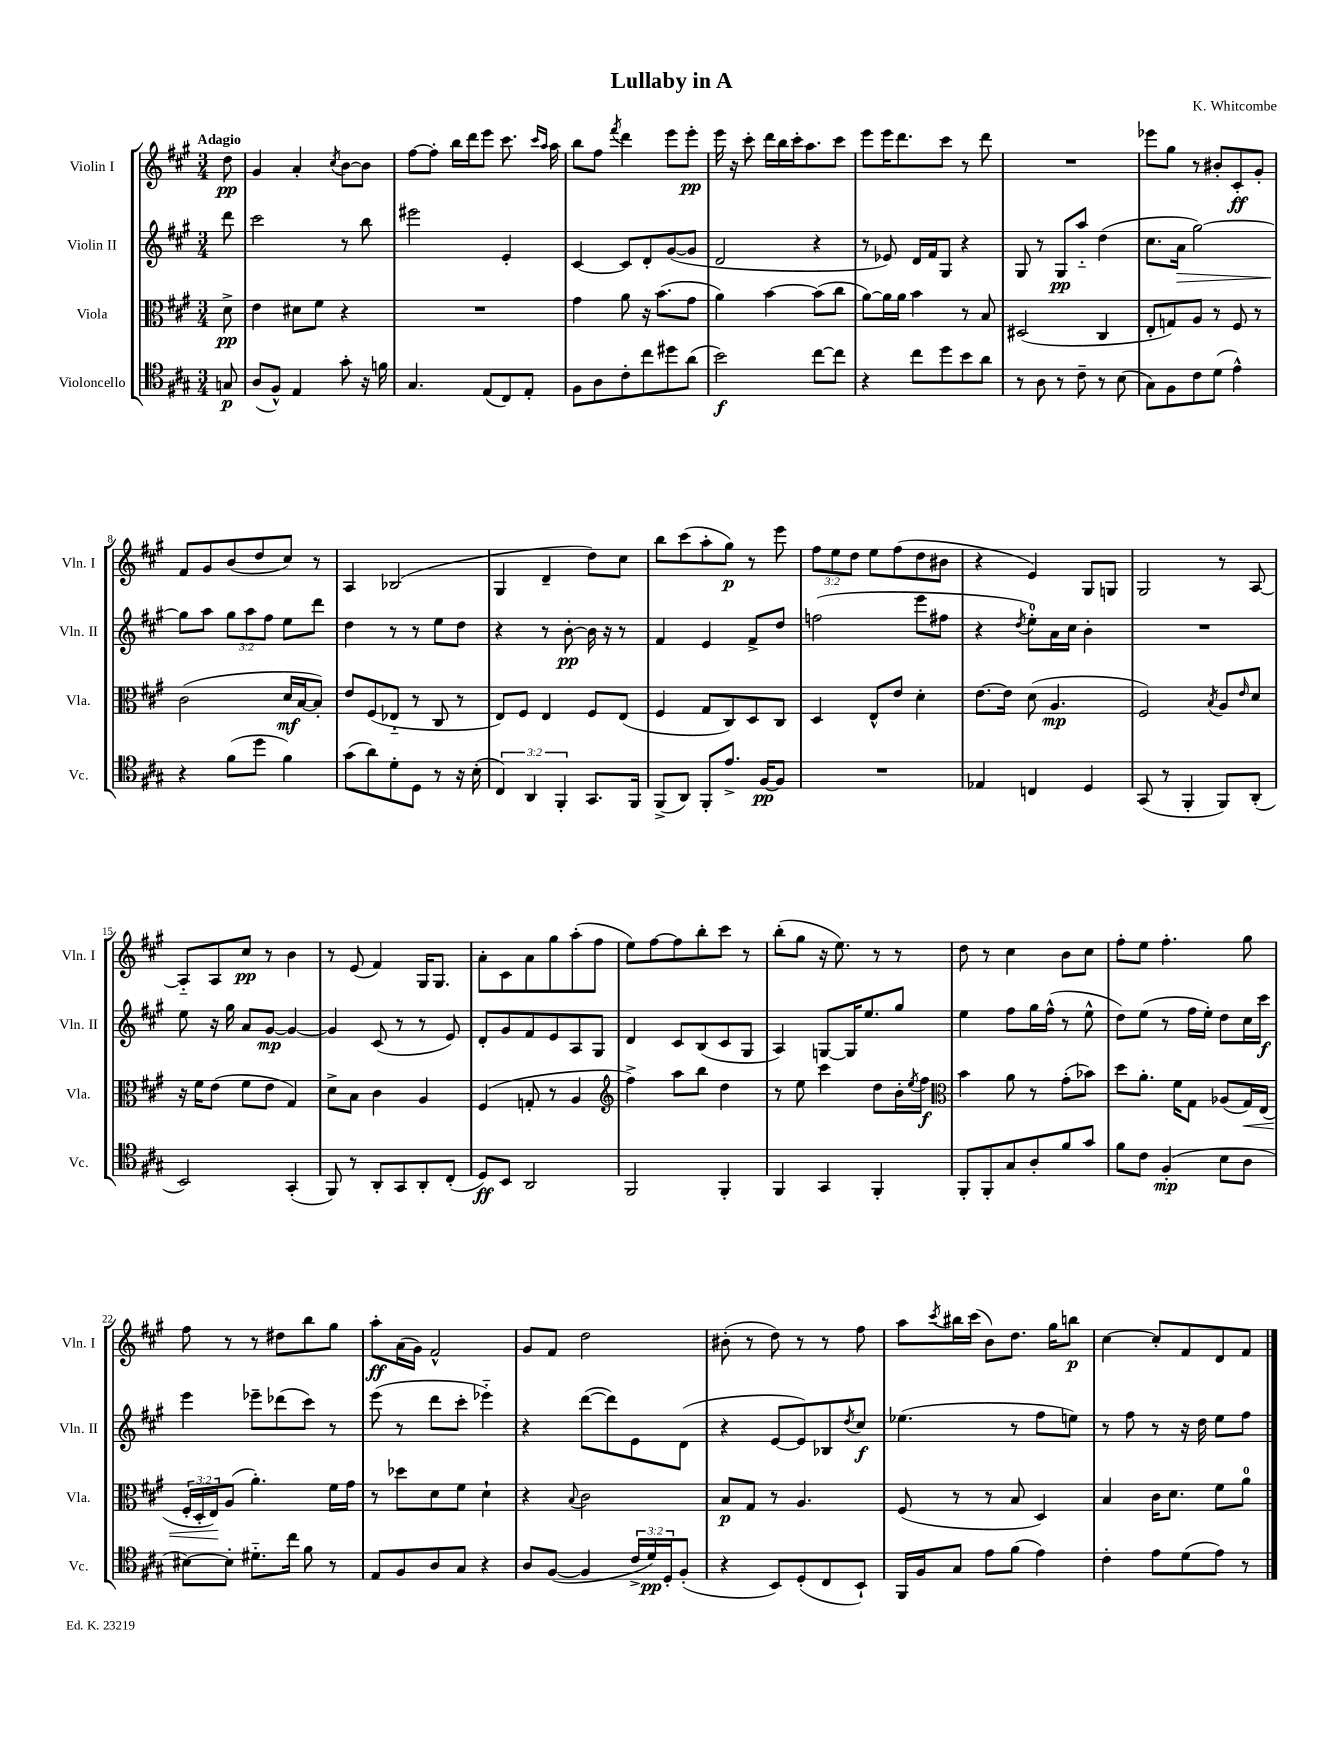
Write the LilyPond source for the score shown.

\header { title = "Lullaby in A" composer = "K. Whitcombe" }
<<
\new StaffGroup <<
\new Staff = "s0" \with { instrumentName = "Violin I" shortInstrumentName = "Vln. I" } {
    \clef treble \key a \major \numericTimeSignature \time 3/4 \override Staff.TupletNumber.text = #tuplet-number::calc-fraction-text \partial 8 \tempo "Adagio"
    d''8\pp |
    gis'4 a'4-. \acciaccatura { cis''8 } b'8~ b'8 |
    fis''8~ fis''8-. b''16 d'''16 e'''8 cis'''8. \grace { cis'''16 a''16 } a''16 |
    b''8 fis''8 \acciaccatura { fis'''8 } d'''4 e'''8 e'''8-.\pp |
    e'''16 r16 cis'''8-. d'''16 b''16 cis'''16-. a''8. cis'''8 |
    e'''8 e'''16 d'''8. cis'''8 r8 d'''8 |
    R2. |
    ees'''8 gis''8 r8 bis'8-. cis'8-.\ff gis'8-. |
    fis'8 gis'8 b'8( d''8 cis''8) r8 |
    a4 bes2( |
    gis4 d'4-- d''8) cis''8 |
    b''8 cis'''8( a''8-. gis''8\p) r8 e'''8 |
    \tuplet 3/2 { fis''8 e''8 d''8 } e''8 fis''8( d''8 bis'8 |
    r4 e'4) gis8 g8 |
    gis2 r8 a8~ |
    a8-_ a8 cis''8\pp r8 b'4 |
    r8 e'8( fis'4) gis16 gis8. |
    a'8-. cis'8 a'8 gis''8 a''8-.( fis''8 |
    e''8) fis''8~ fis''8 b''8-. cis'''8 r8 |
    b''8-.( gis''8 r16 e''8.) r8 r8 |
    d''8 r8 cis''4 b'8 cis''8 |
    fis''8-. e''8 fis''4.-. gis''8 |
    fis''8 r8 r8 dis''8 b''8 gis''8 |
    a''8-.\ff a'16( gis'16) fis'2-^ |
    gis'8 fis'8 d''2 |
    bis'8-.( r8 d''8) r8 r8 fis''8 |
    a''8 \acciaccatura { cis'''8 } bis''16 cis'''16( b'8) d''8. gis''16 b''8\p |
    cis''4~ cis''8-. fis'8 d'8 fis'8 \bar "|." |
}
\new Staff = "s1" \with { instrumentName = "Violin II" shortInstrumentName = "Vln. II" } {
    \clef treble \key a \major \numericTimeSignature \time 3/4 \override Staff.TupletNumber.text = #tuplet-number::calc-fraction-text \partial 8
    d'''8 |
    cis'''2 r8 b''8 |
    eis'''2 e'4-. |
    cis'4~ cis'8 d'8-. gis'8~( gis'8 |
    d'2 r4 |
    r8 ees'8) d'16 fis'16 gis8 r4 |
    gis8 r8 gis8\pp a''8-_ d''4( |
    cis''8. a'16\> gis''2~) |
    gis''8\! a''8 \tuplet 3/2 { gis''8 a''8 fis''8 } e''8 d'''8 |
    d''4 r8 r8 e''8 d''8 |
    r4 r8 b'8~-.\pp b'16 r16 r8 |
    fis'4 e'4 fis'8-> d''8 |
    f''2( e'''8 fis''8 |
    r4 \acciaccatura { d''8 } e''8-0-.) a'16 cis''16 b'4-. |
    R2. |
    e''8 r16 gis''16 a'8 gis'8~\mp gis'4~ |
    gis'4 cis'8( r8 r8 e'8) |
    d'8-. gis'8 fis'8 e'8 a8 gis8 |
    d'4 cis'8 b8( cis'8 gis8 |
    a4) g8~ g16 e''8. gis''8 |
    e''4 fis''8 gis''16 fis''16-^( r8 e''8-^ |
    d''8) e''8( r8 fis''16 e''16-.) d''8 cis''16 cis'''16\f |
    e'''4 ees'''8-- des'''8( cis'''8) r8 |
    e'''8( r8 d'''8 cis'''8-. ees'''4-_) |
    r4 d'''8~( d'''8) e'8 d'8( |
    r4 e'8~ e'8) bes8 \acciaccatura { d''8 } cis''8\f |
    ees''4.( r8 fis''8 e''8) |
    r8 fis''8 r8 r16 d''16 e''8 fis''8 \bar "|." |
}
\new Staff = "s2" \with { instrumentName = "Viola" shortInstrumentName = "Vla." } {
    \clef alto \key a \major \numericTimeSignature \time 3/4 \override Staff.TupletNumber.text = #tuplet-number::calc-fraction-text \partial 8
    d'8->\pp |
    e'4 dis'8 fis'8 r4 |
    R2. |
    gis'4 a'8 r16 b'8.( gis'8 |
    a'4) b'4~ b'8( cis''8 |
    a'8~) a'16 a'16 b'4 r8 b8 |
    dis2( cis4 |
    e8-. g8) a8 r8 fis8 r8 |
    cis'2( d'16\mf b16~ b8-.) |
    e'8 fis8( ees8-_ r8 cis8 r8 |
    e8) fis8 e4 fis8 e8( |
    fis4 gis8 cis8) d8 cis8 |
    d4 e8-^ e'8 d'4-. |
    e'8.~ e'16 d'8( a4.\mp |
    fis2) \acciaccatura { b8 } a8 \grace { e'16 } d'8 |
    r16 fis'16 e'8( fis'8 e'8 gis4) |
    d'8-> b8 cis'4 a4 |
    fis4( g8-. r8 a4 |
    \clef treble fis''4->) a''8 b''8 d''4 |
    r8 e''8 cis'''4 d''8 b'16-. \acciaccatura { e''8 } fis''16\f |
    \clef alto b'4 a'8 r8 gis'8-.( bes'8) |
    d''8 a'8.-. fis'16 gis8 aes8( gis16\<) e16( |
    \tuplet 3/2 { fis16-. d16-. e16\!) } a8( a'4.-.) fis'16 gis'16 |
    r8 des''8 d'8 fis'8 d'4-! |
    r4 \appoggiatura { b8 } cis'2 |
    b8\p gis8 r8 a4. |
    fis8( r8 r8 b8 d4) |
    b4 cis'16 d'8. fis'8 a'8-0 \bar "|." |
}
\new Staff = "s3" \with { instrumentName = "Violoncello" shortInstrumentName = "Vc." } {
    \clef tenor \key a \major \numericTimeSignature \time 3/4 \override Staff.TupletNumber.text = #tuplet-number::calc-fraction-text \partial 8
    g8\p |
    a8( fis8-^) e4 gis'8-. r16 f'16 |
    gis4. e8( cis8) e8-. |
    fis8 a8 cis'8-. cis''8 dis''8 a'8( |
    b'2\f) cis''8~ cis''8 |
    r4 cis''8 d''8 b'8 a'8 |
    r8 a8 r8 cis'8-- r8 b8( |
    gis8) fis8 cis'8 d'8( e'4-^) |
    r4 fis'8( d''8 fis'4) |
    gis'8( a'8) d'8-. d8 r8 r16 b16-.( |
    \tuplet 3/2 { cis4) a,4 fis,4-. } gis,8. fis,16 |
    fis,8->( a,8) fis,8-. e'8.-> fis16~\pp fis8 |
    R2. |
    ees4 c4 d4 |
    gis,8( r8 fis,4-. fis,8) a,8-.( |
    b,2) gis,4-.( |
    fis,8) r8 a,8-. gis,8 a,8-. cis8-.( |
    d8\ff) b,8 a,2 |
    fis,2 fis,4-. |
    fis,4 gis,4 fis,4-. |
    fis,8-. fis,8-. gis8 a8-. fis'8 gis'8 |
    fis'8 cis'8 fis4-.\mp( b8 a8 |
    bis8~) bis8-. dis'8.-_ cis''16 fis'8 r8 |
    e8 fis8 a8 gis8 r4 |
    a8 fis8~( fis4 \tuplet 3/2 { cis'16-> d'16\pp) d16-. } fis8-.( |
    r4 b,8) d8-.( cis8 b,8-!) |
    fis,16 fis16 gis8 e'8 fis'8( e'4) |
    cis'4-. e'8 d'8( e'8) r8 \bar "|." |
}
>>
>>
